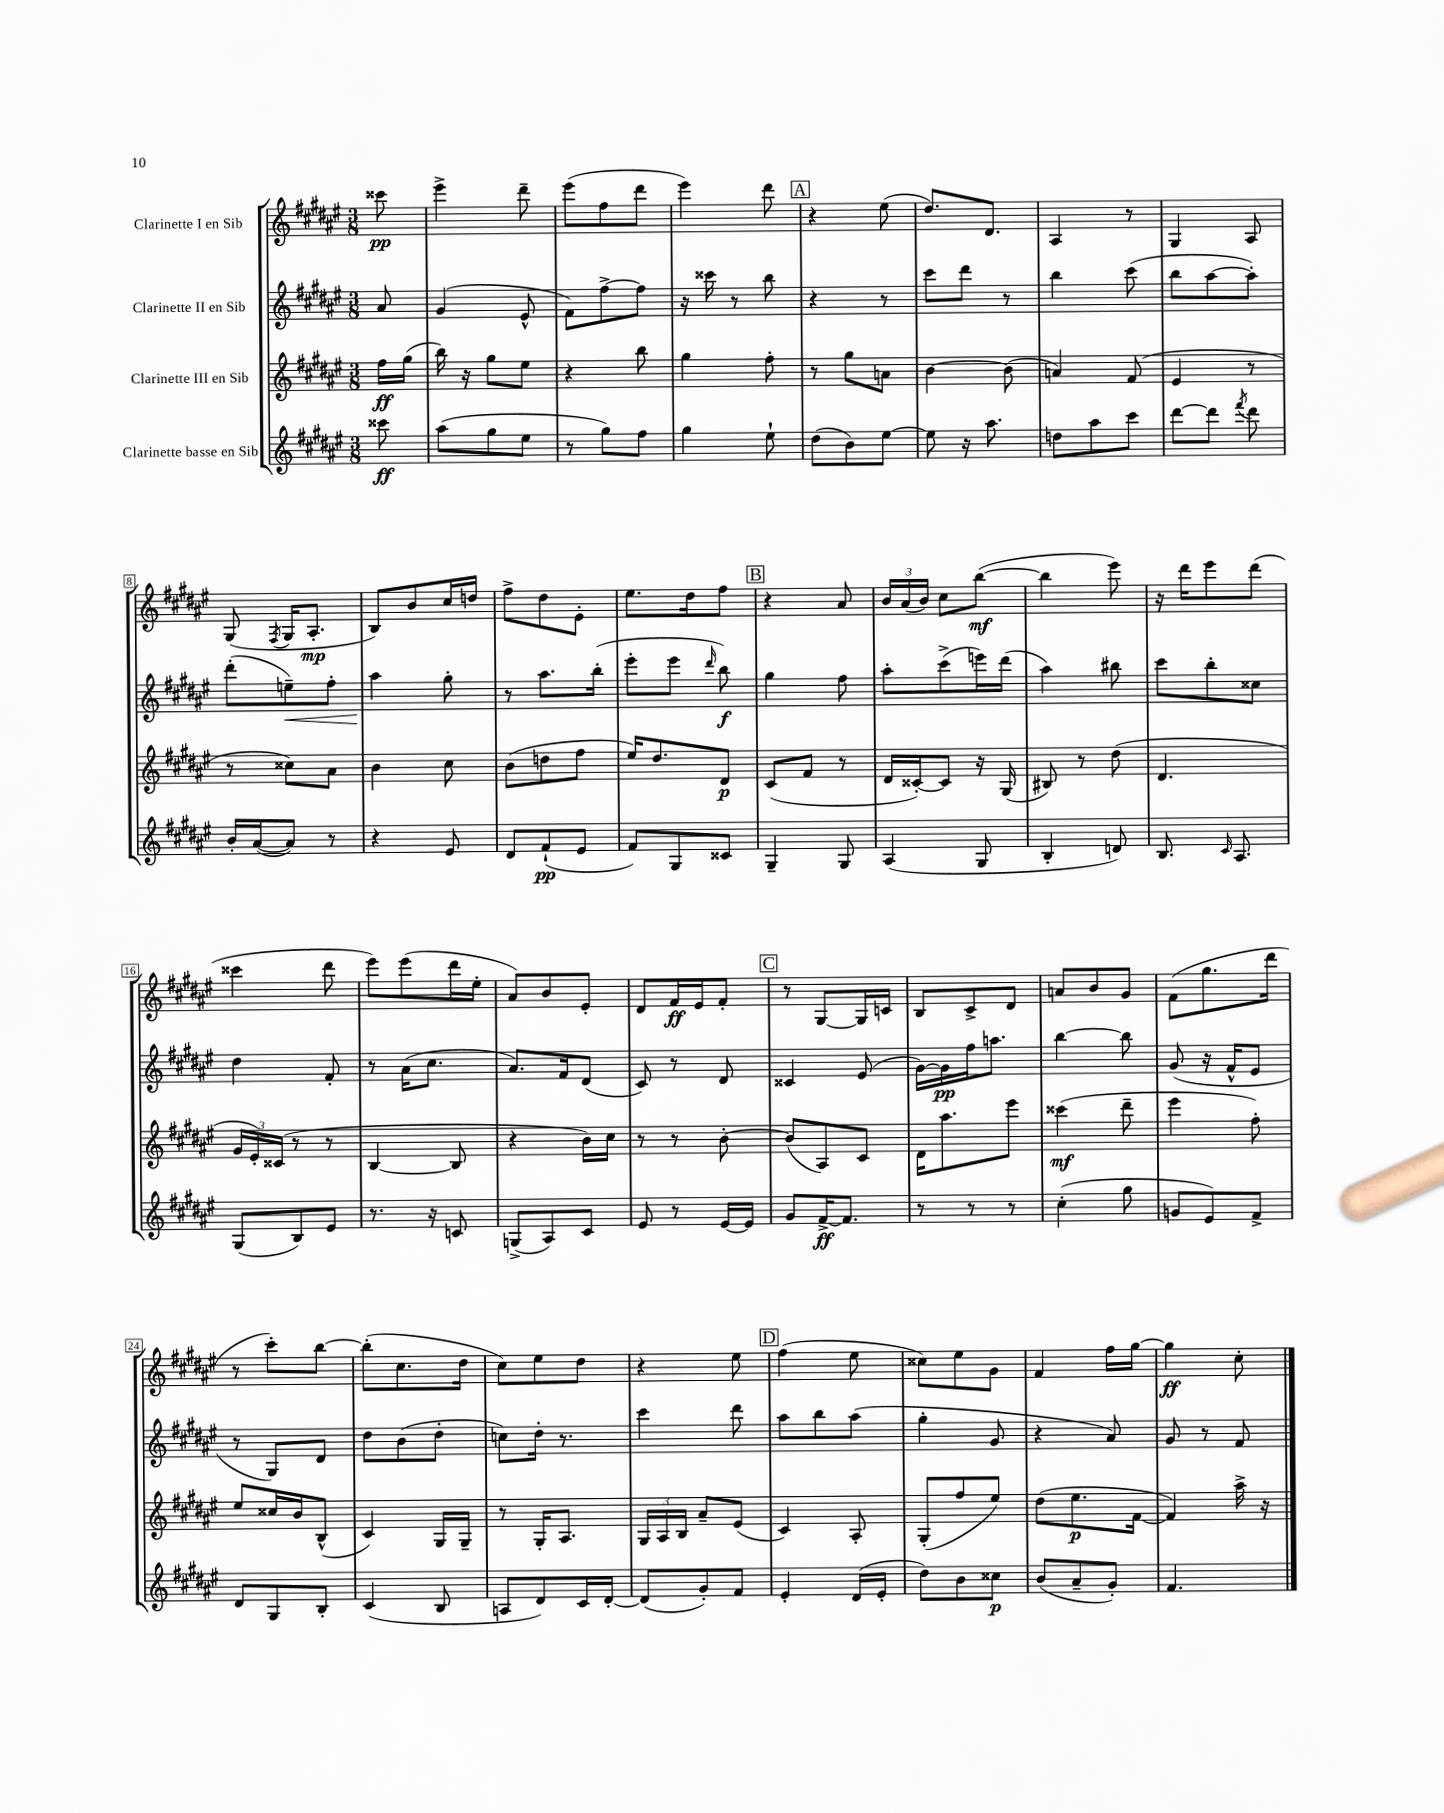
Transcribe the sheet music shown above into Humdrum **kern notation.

**kern	**dynam	**kern	**dynam	**kern	**dynam	**kern	**dynam
*part4	*part4	*part3	*part3	*part2	*part2	*part1	*part1
*staff4	*staff4	*staff3	*staff3	*staff2	*staff2	*staff1	*staff1
*I"Clarinette basse en Sib	*	*I"Clarinette III en Sib	*	*I"Clarinette II en Sib	*	*I"Clarinette I en Sib	*
*clefG2	*	*clefG2	*	*clefG2	*	*clefG2	*
*k[f#c#g#d#a#e#]	*	*k[f#c#g#d#a#e#]	*	*k[f#c#g#d#a#e#]	*	*k[f#c#g#d#a#e#]	*
*M3/8	*	*M3/8	*	*M3/8	*	*M3/8	*
=	=	=	=	=	=	=	=
8ccc##X\	ff	16ff#\LL	ff	8a#/	.	8ccc##X\	pp
.	.	(16gg#\JJ	.	.	.	.	.
=1	=1	=1	=1	=1	=1	=1	=1
(8aa#\L	.	16bb\)	.	(4g#/	.	4eee#^\	.
.	.	16r	.	.	.	.	.
8gg#\	.	8gg#\L	.	.	.	.	.
8ee#\J	.	8ee#\J	.	8e#^^/	.	8ddd#~\	.
=2	=2	=2	=2	=2	=2	=2	=2
8r	.	4r	.	8f#\L)	.	(8eee#\L	.
8gg#\L)	.	.	.	[8ff#^\	.	8ff#\	.
8ff#\J	.	8bb\	.	8ff#\J]	.	8ddd#\J	.
=3	=3	=3	=3	=3	=3	=3	=3
4gg#\	.	4gg#\	.	16r	.	4eee#\)	.
.	.	.	.	16ccc##X\	.	.	.
.	.	.	.	8r	.	.	.
8ee#`\	.	8ff#'\	.	8bb\	.	8ddd#\	.
!!LO:REH:place=s1:t=A
=4	=4	=4	=4	=4	=4	=4	=4
(8dd#\L	.	8r	.	4r	.	4r	.
8b\)	.	8gg#\L	.	.	.	.	.
[8ee#\J	.	8an\J	.	8r	.	(8ee#\	.
=5	=5	=5	=5	=5	=5	=5	=5
8ee#\]	.	[4b\	.	8ccc#\L	.	8.dd#/L)	.
16r	.	.	.	8ddd#\J	.	.	.
8.aa#\	.	.	.	.	.	8.d#/J	.
.	.	(8b\]	.	8r	.	.	.
=6	=6	=6	=6	=6	=6	=6	=6
8ddn\L	.	4an/)	.	4bb\	.	4A#/	.
8aa#\	.	.	.	.	.	.	.
8ccc#\J	.	(8f#/	.	(8ccc#\	.	8r	.
=7	=7	=7	=7	=7	=7	=7	=7
[8ddd#\L	.	4e#/	.	8bb\L	.	4G#/	.
8ddd#\J]	.	.	.	[8aa#\	.	.	.
8qfff#/	.	.	.	.	.	.	.
8ddd#\	.	8r	.	8aa#'\J])	.	8A#/	.
!!LO:LB:g=z
=8	=8	=8	=8	=8	=8	=8	=8
16b'/LL	.	8r	.	(8ddd#'\L	.	(8G#/	.
([16a#/J	.	.	.	.	.	.	.
.	.	.	.	.	.	8qF#/	.
!	!	!	!	!	!LO:HP:b	!	!
8a#/J])	.	8cc##X\L)	.	8een~\)	<	16G#/KL	.
.	.	.	.	.	.	8.A#'/J	mp
8r	.	8a#\J	.	8ff#'\J	.	.	.
=9	=9	=9	=9	=9	=9	=9	=9
4r	.	4b\	.	4aa#\	.	8B/L)	.
.	.	.	.	.	.	8b/	.
8e#/	.	8cc#\	.	8gg#'\	[	16cc#/L	.
.	.	.	.	.	.	16ddn/JJ	.
=10	=10	=10	=10	=10	=10	=10	=10
8d#/L	.	(8b\L	.	8r	.	8ff#^\L	.
(8f#`/	pp	8ddn\	.	8.aa#\L	.	8dd#\	.
8e#/J	.	8ff#\J	.	.	.	8e#'\J	.
.	.	.	.	(16bb'\Jk	.	.	.
=11	=11	=11	=11	=11	=11	=11	=11
8f#/L)	.	16ee#/KL)	.	8eee#'\L	.	8.ee#\L	.
.	.	8.dd#/	.	.	.	.	.
8G#/	.	.	.	8eee#\J	.	.	.
.	.	.	.	.	.	16dd#\k	.
.	.	.	.	16qqddd#/	.	.	.
8c##X/J	.	8d#/J	p	8bb\)	f	8ff#\J	.
!!LO:REH:place=s1:t=B
=12	=12	=12	=12	=12	=12	=12	=12
4G#~/	.	(8c#/L	.	4gg#\	.	4r	.
.	.	8f#/J	.	.	.	.	.
8G#/	.	8r	.	8ff#\	.	8a#/	.
=13	=13	=13	=13	=13	=13	=13	=13
(4A#/	.	16d#/LL	.	8aa#'\L	.	24b/LL	.
.	.	.	.	.	.	(24a#/	.
.	.	[16c##X'/J)	.	.	.	.	.
.	.	.	.	.	.	24b/JJ)	.
.	.	8c##/J]	.	(8ccc#^\	.	8cc#\L	.
8G#/	.	16r	.	16eeen\L)	.	([8bb\J	mf
.	.	(16G#/	.	(16ddd#\JJ	.	.	.
=14	=14	=14	=14	=14	=14	=14	=14
4B'/	.	8B#X/)	.	4aa#\)	.	4bb\]	.
.	.	8r	.	.	.	.	.
8dn/)	.	(8dd#\	.	8bb#X\	.	8eee#\)	.
=15	=15	=15	=15	=15	=15	=15	=15
8.B/	.	4.d#/	.	8ccc#\L	.	16r	.
.	.	.	.	.	.	16ddd#\KL	.
.	.	.	.	8bb'\	.	8eee#\	.
16qqc#/	.	.	.	.	.	.	.
8.A#/	.	.	.	.	.	.	.
.	.	.	.	8cc##X\J	.	(8ddd#\J	.
!!LO:LB:g=z
=16	=16	=16	=16	=16	=16	=16	=16
(8G#/L	.	24g#/LL	.	4dd#\	.	4ccc##X\	.
.	.	24e#'/)	.	.	.	.	.
.	.	(24c##X/JJ	.	.	.	.	.
8B/)	.	8r	.	.	.	.	.
8e#/J	.	8r	.	8f#'/	.	8ddd#\	.
=17	=17	=17	=17	=17	=17	=17	=17
8.r	.	[4B/	.	8r	.	8eee#\L)	.
.	.	.	.	(16a#\KL	.	(8eee#\	.
16r	.	.	.	8.cc#\J	.	.	.
8cn/	.	8B/]	.	.	.	16ddd#\L	.
.	.	.	.	.	.	16ee#'\JJ	.
=18	=18	=18	=18	=18	=18	=18	=18
(8Gn^/L	.	4r	.	8.a#/L)	.	8a#/L)	.
8A#/)	.	.	.	.	.	8b/	.
.	.	.	.	16f#/k	.	.	.
8c#/J	.	16b\LL)	.	(8d#/J	.	8e#'/J	.
.	.	16cc#\JJ	.	.	.	.	.
=19	=19	=19	=19	=19	=19	=19	=19
8e#/	.	8r	.	8c#/)	.	8d#/L	.
8r	.	8r	.	8r	.	16f#/L	ff
.	.	.	.	.	.	16e#/J	.
[16e#/LL	.	[8b'\	.	8d#/	.	8f#'/J	.
16e#/JJ]	.	.	.	.	.	.	.
!!LO:REH:place=s1:t=C
=20	=20	=20	=20	=20	=20	=20	=20
8g#/L	.	(8b/L]	.	4c##X/	.	8r	.
[16f#^/K	ff	8A#/)	.	.	.	[8G#/L	.
8.f#/J]	.	.	.	.	.	.	.
.	.	8c#/J	.	(8e#/	.	16G#/L]	.
.	.	.	.	.	.	16cn/JJ	.
=21	=21	=21	=21	=21	=21	=21	=21
8r	.	16d#\KL	.	[16g#\LL)	.	8B/L	.
.	.	8.aa#\	.	16g#\]	pp	.	.
8r	.	.	.	16ff#\J	.	8c#^/	.
.	.	.	.	8.aan\J	.	.	.
8r	.	8eee#\J	.	.	.	8d#/J	.
=22	=22	=22	=22	=22	=22	=22	=22
(4cc#'\	.	(4ccc##X\	mf	[4bb\	.	8an/L	.
.	.	.	.	.	.	8b/	.
8gg#\	.	8ddd#~\	.	8bb\]	.	8g#/J	.
=23	=23	=23	=23	=23	=23	=23	=23
8gn/L	.	4eee#\	.	(8g#/	.	(8f#\L	.
8e#/)	.	.	.	16r	.	8.gg#\	.
.	.	.	.	16f#^^/KL	.	.	.
8f#^/J	.	8ff#'\)	.	8e#/J	.	.	.
.	.	.	.	.	.	16ddd#\Jk	.
!!LO:LB:g=z
=24	=24	=24	=24	=24	=24	=24	=24
8d#/L	.	8ee#/L	.	8r	.	8r	.
8G#/	.	16cc##X/L	.	8G#/L)	.	8ccc#'\L)	.
.	.	16b/J	.	.	.	.	.
8B'/J	.	(8B^^/J	.	8d#/J	.	[8bb\J	.
=25	=25	=25	=25	=25	=25	=25	=25
(4c#/	.	4c#/)	.	8dd#\L	.	(8bb'\L]	.
.	.	.	.	(8b\	.	8.cc#\	.
8B/	.	16G#/LL	.	8dd#'\J	.	.	.
.	.	16G#~/JJ	.	.	.	16dd#\Jk	.
=26	=26	=26	=26	=26	=26	=26	=26
8An/L	.	8r	.	8ccn\L)	.	8cc#\L)	.
8d#/)	.	16G#'/KL	.	16dd#'\Jk	.	8ee#\	.
.	.	8.A#/J	.	8.r	.	.	.
16c#/L	.	.	.	.	.	8dd#\J	.
[16d#'/JJ	.	.	.	.	.	.	.
=27	=27	=27	=27	=27	=27	=27	=27
(8d#/L]	.	24G#/LL	.	4ccc#\	.	4r	.
.	.	24A#/	.	.	.	.	.
.	.	24B/JJ	.	.	.	.	.
8g#'/)	.	8a#~/L	.	.	.	.	.
8f#/J	.	(8e#/J	.	8ddd#\	.	8ee#\	.
!!LO:REH:place=s1:t=D
=28	=28	=28	=28	=28	=28	=28	=28
4e#'/	.	4c#/)	.	8aa#\L	.	(4ff#\	.
.	.	.	.	8bb\	.	.	.
(16d#/LL	.	8A#'/	.	(8aa#\J	.	8ee#\	.
16e#'/JJ	.	.	.	.	.	.	.
=29	=29	=29	=29	=29	=29	=29	=29
8dd#\L)	.	(8G#'/L	.	4gg#'\	.	8cc##X\L)	.
8b\	.	8ff#/	.	.	.	8ee#\	.
8cc##X\J	p	8ee#/J)	.	8g#/	.	8g#\J	.
=30	=30	=30	=30	=30	=30	=30	=30
(8b/L	.	(8dd#\L	.	4r	.	4f#/	.
8a#~/	.	8.ee#\	p	.	.	.	.
8g#'/J)	.	.	.	8a#/)	.	16ff#\LL	.
.	.	[16f#\Jk	.	.	.	[16gg#\JJ	.
=31	=31	=31	=31	=31	=31	=31	=31
4.f#/	.	4f#/])	.	8g#/	.	4gg#\]	ff
.	.	.	.	8r	.	.	.
.	.	16aa#^\	.	8f#/	.	8cc#'\	.
.	.	16r	.	.	.	.	.
==	==	==	==	==	==	==	==
*-	*-	*-	*-	*-	*-	*-	*-
